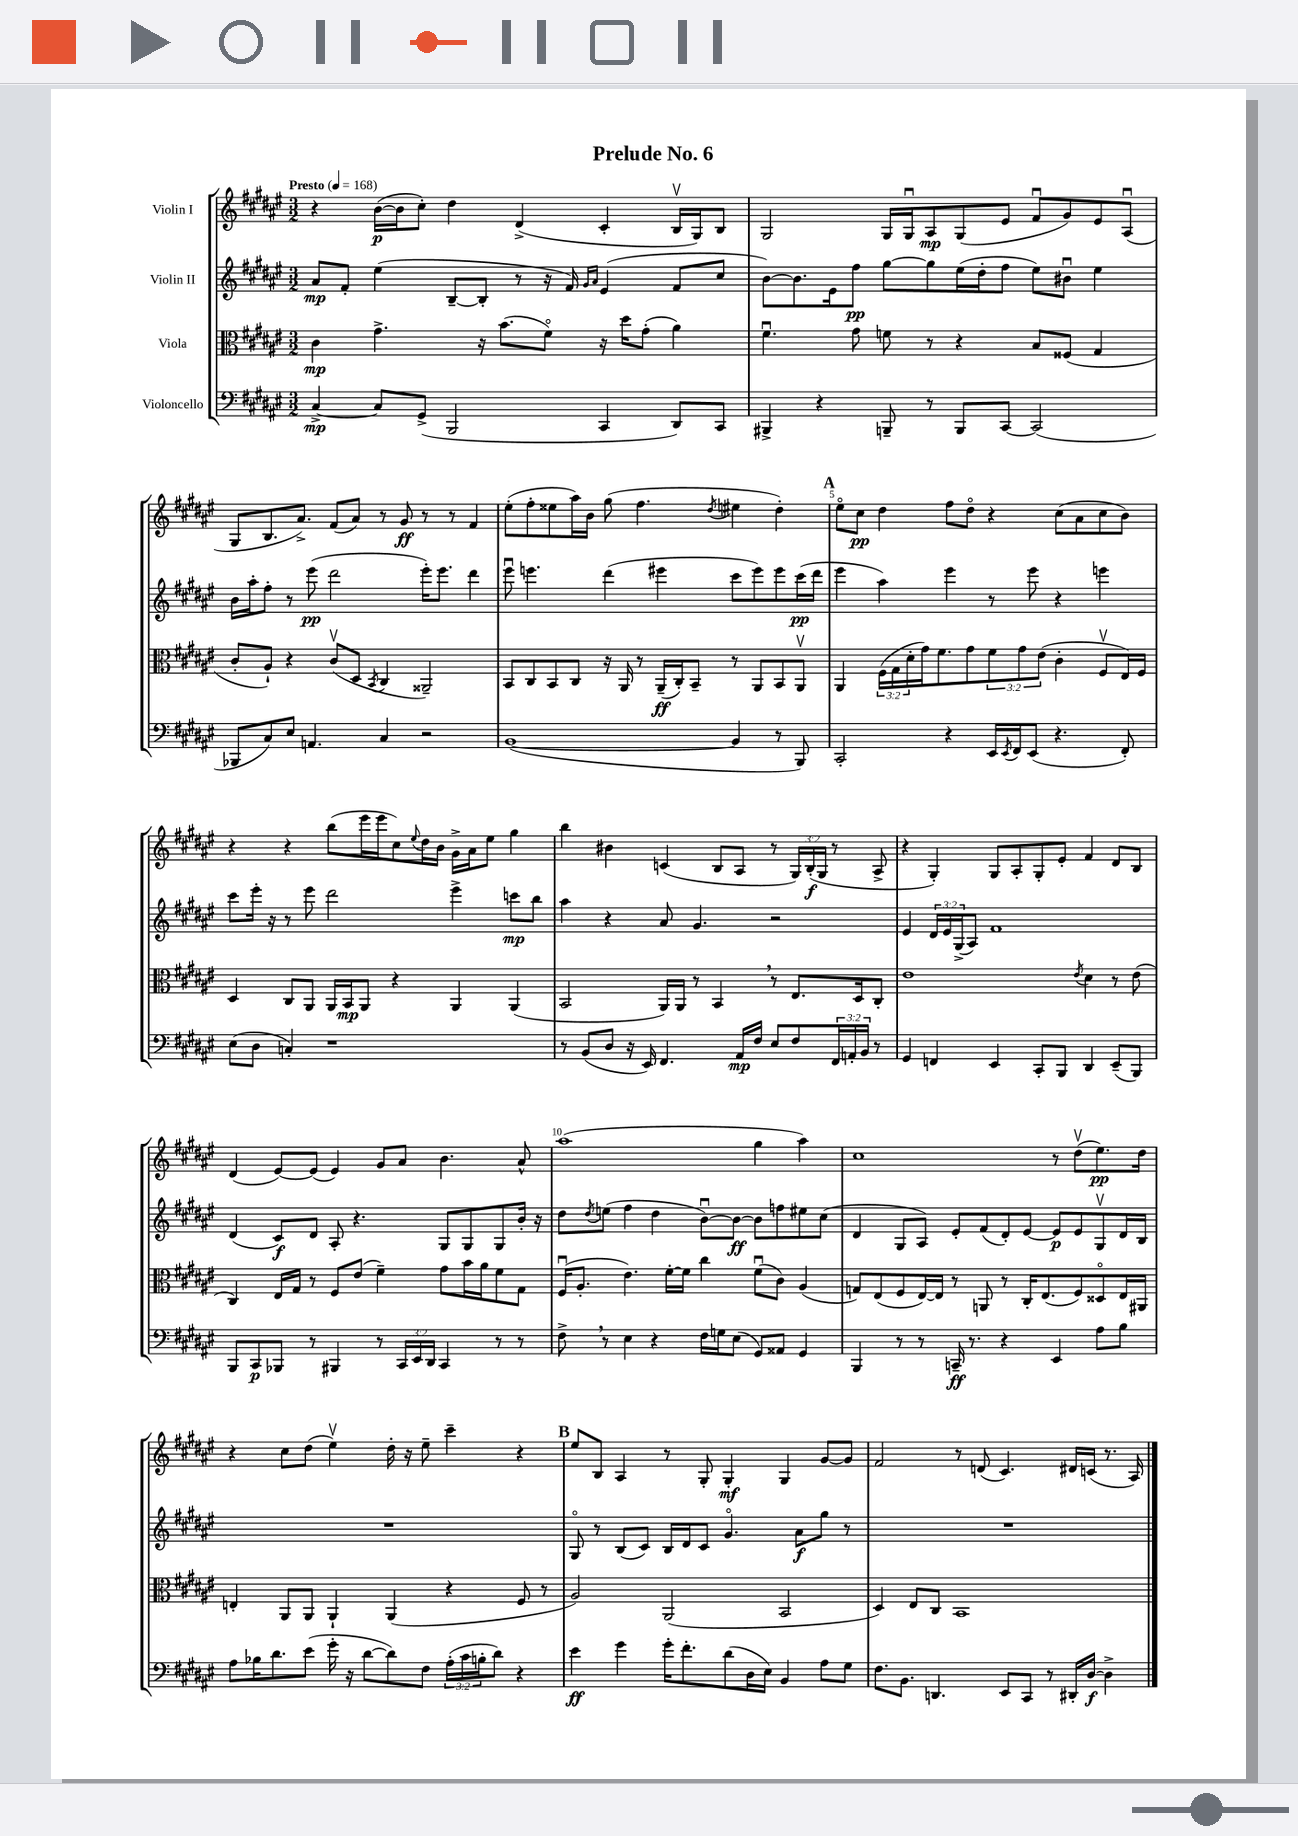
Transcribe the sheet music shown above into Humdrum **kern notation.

**kern	**kern	**kern	**kern
*staff4	*staff3	*staff2	*staff1
*clefF4	*clefC3	*clefG2	*clefG2
*k[f#c#g#d#a#e#]	*k[f#c#g#d#a#e#]	*k[f#c#g#d#a#e#]	*k[f#c#g#d#a#e#]
*M3/2	*M3/2	*M3/2	*M3/2
*MM168	*MM168	*MM168	*MM168
[4C#^	4c#	8a#	4r
.	.	8f#'	.
8C#]	4.g#^	(4ee#	([16b
.	.	.	16b]
(8GG#^	.	.	8cc#')
2BBB	.	[8B~	4dd#
.	16r	8B']	.
.	(8.b	.	.
.	.	8r	(4d#^
.	8f#o)	16r	.
.	.	16f#)	.
.	.	16qqg#	.
.	.	16qqa#	.
4CC#	16r	(4e#	4c#'
.	16dd#	.	.
.	(8g#'	.	.
8DD#)	4a#)	8f#	16Bv
.	.	.	16G#)
8CC#	.	8cc#	8B
=	=	=	=
4BBB#^	4.f#u	[8b)	2G#
.	.	8.b]	.
4r	.	.	.
.	.	16e#	.
.	8g#	8ff#	.
8BBB~	8f	[8gg#	16G#
.	.	.	16G#u
8r	8r	8gg#]	8A#
8BBB	4r	(16ee#	(8G#
.	.	16dd#'	.
[8CC#	.	8ff#	8e#
(2CC#]	8B	8ee#)	8f#u
.	(8F##	8b#u	8g#)
.	4G#	4ee#	8e#
.	.	.	(8A#u
=	=	=	=
8BBB-	8c#'	16b	8G#
.	.	16aa#'	.
8C#)	8A#`)	8ff#'	8.B
8E#	4r	8r	.
.	.	.	8.a#^)
4.AA	.	(8eee#	.
.	(8c#v	2ddd#	(8f#
.	8D#	.	8a#)
.	8qBB	.	.
4C#	4C#	.	8r
.	.	.	8g#
2r	2AA##~)	16eee#')	8r
.	.	8.eee#	.
.	.	.	8r
.	.	4ddd#	4f#
=	=	=	=
([1BB	8BB	8eee#u	(8ee#'
.	8C#	4.eee	8ff#'
.	8BB	.	8ee##
.	8C#	.	16aa#)
.	.	.	16b
.	16r	(4ddd#	(8gg#
.	16AA#	.	.
.	8r	.	4.ff#
.	(16AA#~	4eee#	.
.	16C#')	.	.
.	8BB~	.	.
.	.	.	8qdd#
4BB]	8r	8ccc#	4ee#
.	8AA#	8eee#)	.
8r	8BB	8eee#	4dd#')
8BBB)	8AA#v	(16ccc#	.
.	.	16ddd#	.
=	=	=	=
2CC#'	4AA#	4eee#	8ee#o
.	.	.	8cc#
.	(24F#	4aa#)	4dd#
.	24G#	.	.
.	24d#'	.	.
.	16g#)	.	.
.	8.f#	.	.
4r	.	4eee#	8ff#
.	8g#	.	8dd#o
16EE#	12f#	8r	4r
8qEE#	.	.	.
16FF#	.	.	.
.	12g#	.	.
(8EE#	.	8eee#	.
.	(12e#	.	.
4.r	4c#'	4r	(8cc#
.	.	.	8a#
.	8F#v	4eee	8cc#
8FF#')	16E#)	.	8b)
.	16F#	.	.
=	=	=	=
(8E#	4D#	8ccc#	4r
8D#	.	16eee#'	.
.	.	16r	.
4C')	8C#	8r	4r
.	8AA#	8eee#	.
1r	16AA#	2ddd#	(8bb
.	16BB	.	.
.	8AA#	.	16eee#
.	.	.	16eee#
.	4r	.	8cc#)
.	.	.	8qqee#
.	.	.	16dd#
.	.	.	16b
.	4AA#	4eee#^	16g#^
.	.	.	16a#
.	.	.	8ee#
.	(4AA#	8ccc	4gg#
.	.	8bb	.
=	=	=	=
8r	2BB	4aa#	4bb
(8BB	.	.	.
8D#	.	4r	4b#
16r	.	.	.
16EE#)	.	.	.
4.FF#	16AA#)	8a#	(4c
.	16AA#	.	.
.	8r	4.g#	.
.	4BB	.	8B
16AA#	.	.	8A#
16F#	.	.	.
8E#	8r	2r	8r
8F#	8.E#	.	24G#)
.	.	.	(24B'
.	.	.	24G#
24FF#	.	.	8r
24AA'	.	.	.
.	16D#	.	.
24BB	.	.	.
8r	8C#'	.	8A#^
=	=	=	=
4GG#	1e#	4e#	4r
4FF	.	24d#	4G#')
.	.	24e#	.
.	.	(24G#^	.
.	.	8A#)	.
4EE#	.	1f#	8G#
.	.	.	8A#'
8CC#'	.	.	8G#'
8BBB	.	.	8e#'
.	8qe#	.	.
4DD#	4d#	.	4f#
(8EE#~	8r	.	8d#
8BBB)	(8e#	.	8B
=	=	=	=
8BBB	4C#)	(4d#	(4d#
8CC#	.	.	.
8BBB-	16E#	8c#)	[8e#)
.	16G#	.	.
8r	8r	8d#	(8e#]
4BBB#	8F#	8A#'	4e#)
.	(8e#	4.r	.
8r	4f#~)	.	8g#
24CC#	.	.	8a#
24EE#	.	.	.
24DD#	.	.	.
4CC#	8g#	8G#	4.b
.	16b	8G#	.
.	16a#	.	.
8r	8f#	8G#	.
8r	8G#	16b'	8a#^^
.	.	16r	.
=	=	=	=
8F#^	(16F#u	8dd#	(1aa#
.	8.A#'	.	.
.	.	8qdd#	.
8r	.	(8ee	.
4E#	4.e#)	4ff#	.
4r	.	4dd#	.
.	[16f#'	.	.
.	16f#]	.	.
16F#	4cc#	[8bu)	.
16G	.	.	.
(8E#	.	8b_	.
8GG#)	(8f#u	8b]	4gg#
8AA##	8c#)	8ff	.
4GG#	(4A#	8ee#	4aa#)
.	.	(8cc#	.
=	=	=	=
4BBB	8G)	4d#	1cc#
.	(8E#	.	.
8r	8F#	8G#	.
8r	[16E#)	8A#)	.
.	16E#]	.	.
16CC~	8r	8e#'	.
8.r	.	.	.
.	8AA	(8f#	.
4r	8r	8d#')	.
.	16C#'	[8e#	.
.	(8.E#	.	.
4EE#	.	8e#]	8r
.	8F#)	8e#	(8dd#v
8A#	8D##o	8G#v	8.ee#)
8B	16E#	16d#	.
.	16AA#	16B	16dd#
=	=	=	=
8A#	4E'	1.r	4r
16B-	.	.	.
8.d#	.	.	.
.	8AA#	.	8cc#
(8e#	8AA#	.	(8dd#
16g#'	4AA#`	.	4ee#v)
16r	.	.	.
[8d#	.	.	.
8d#])	(4AA#	.	16dd#'
.	.	.	16r
8F#	.	.	8ee#~
(24A#'	4r	.	4ccc#~
24c#	.	.	.
24B'	.	.	.
8d#)	.	.	.
4r	8F#	.	4r
.	8r	.	.
=	=	=	=
4e#	2A#)	8G#o	8ee#
.	.	8r	8B
4g#	.	(8B	4A#
.	.	8c#)	.
16g#'	(2AA#	16B	8r
8.f#'	.	16d#	.
.	.	8c#	8G#'
(8d#	.	4.g#o	4G#'
16D#	.	.	.
16E#)	.	.	.
4BB	2BB	.	4G#
.	.	8a#	.
8A#	.	8gg#	[8g#
8G#	.	8r	8g#]
=	=	=	=
8.F#	4D#)	1.r	2f#
8.BB	.	.	.
.	8E#	.	.
4.DD	8C#	.	.
.	1BB	.	8r
.	.	.	(8d
8EE#	.	.	4.c#)
8CC#	.	.	.
8r	.	.	.
16DD#'	.	.	16d#
[16D#	.	.	(16c
4D#^]	.	.	8.r
.	.	.	16A#)
==	==	==	==
*-	*-	*-	*-
